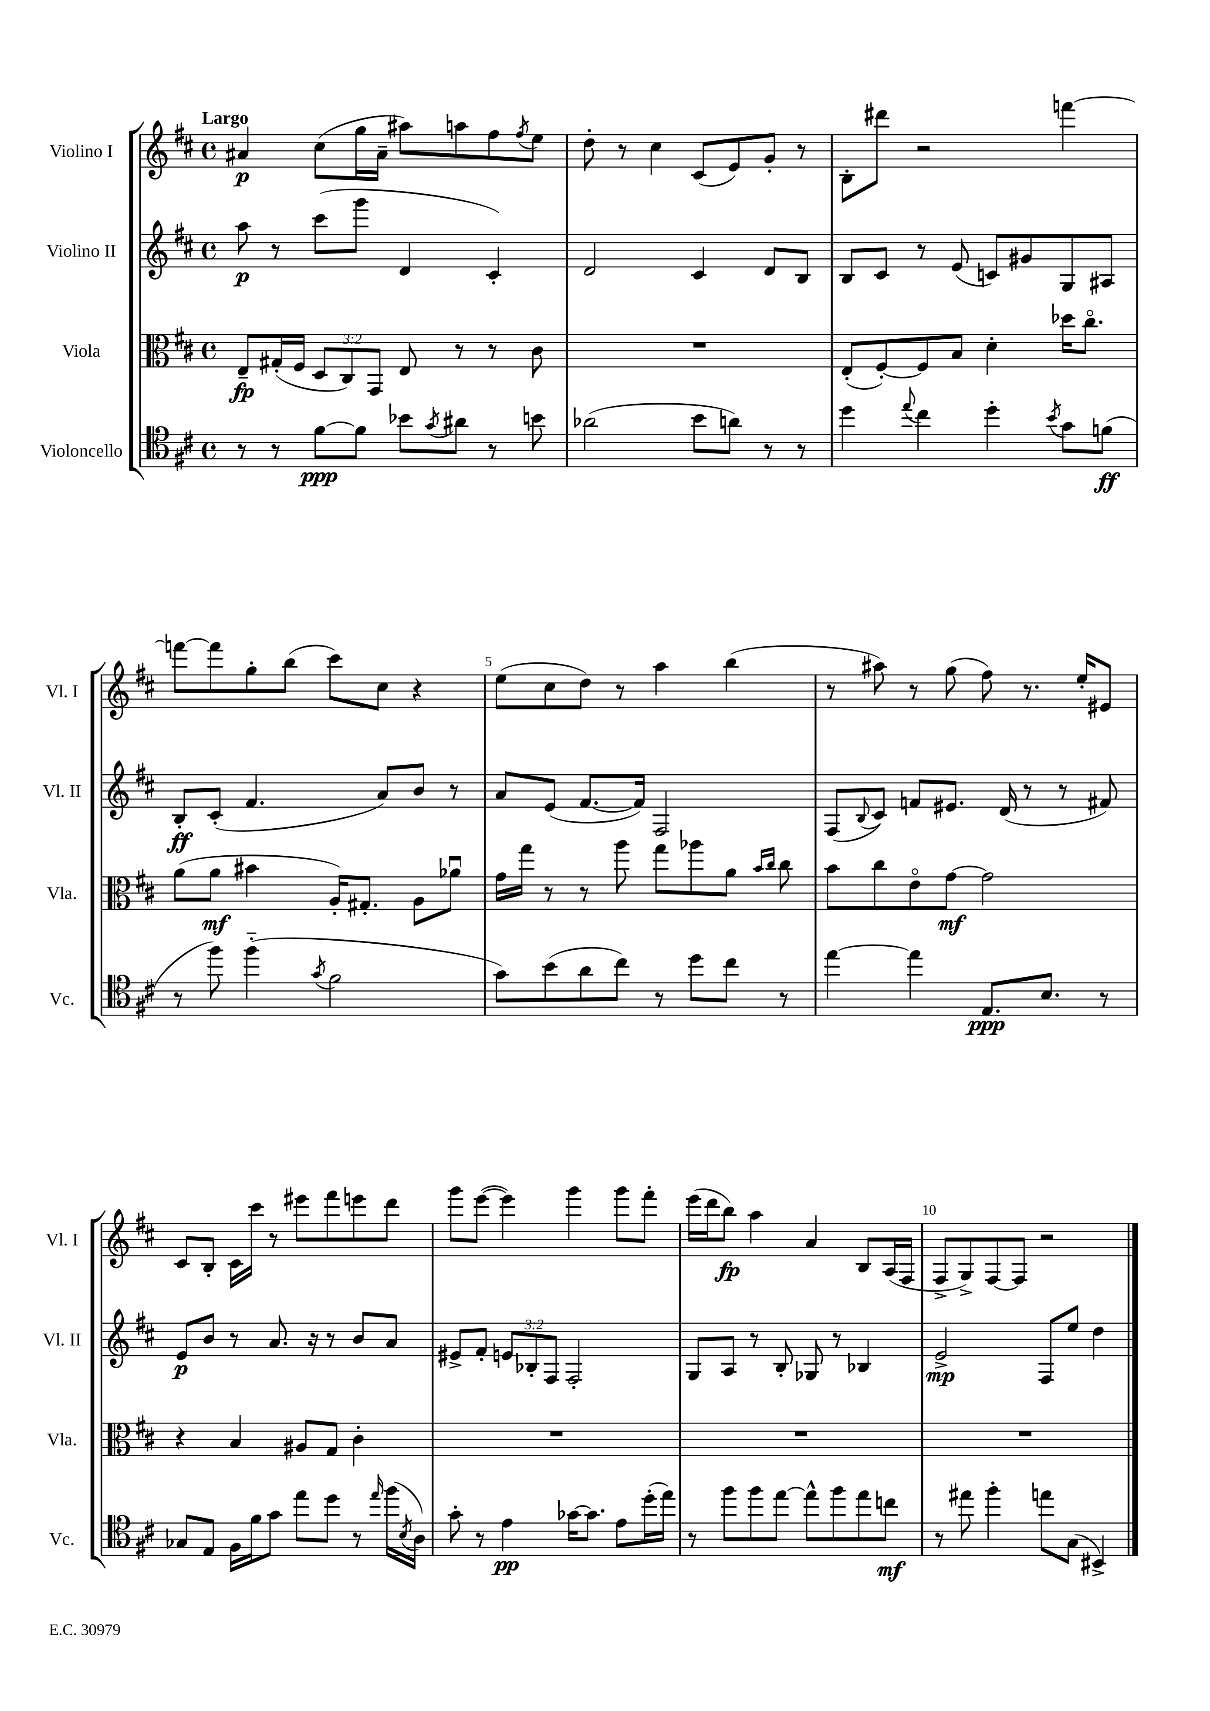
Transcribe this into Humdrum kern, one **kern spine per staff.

**kern	**kern	**kern	**kern
*staff4	*staff3	*staff2	*staff1
*clefC4	*clefC3	*clefG2	*clefG2
*k[f#c#]	*k[f#c#]	*k[f#c#]	*k[f#c#]
*M4/4	*M4/4	*M4/4	*M4/4
*met(c)	*met(c)	*met(c)	*met(c)
8r	8E~	8aa	4a#
8r	(16G#'	8r	.
.	16F#	.	.
[8f#	12D	(8ccc#	(8cc#
.	12C#)	.	.
8f#]	.	8ggg	16gg
.	12GG	.	.
.	.	.	16a#~
8b-	8E	4d	8aa#)
8qg	.	.	.
8a#	8r	.	8aa
8r	8r	4c#')	8ff#
.	.	.	8qff#
8b	8c#	.	8ee
=	=	=	=
(2a-	1r	2d	8dd'
.	.	.	8r
.	.	.	4cc#
8b	.	4c#	(8c#
8a)	.	.	8e)
8r	.	8d	8g'
8r	.	8B	8r
=	=	=	=
4dd	(8E'	8B	8B'
.	[8F#')	8c#	8ddd#
8qqee	.	.	.
4cc#	8F#]	8r	2r
.	8B	(8e	.
4dd'	4d'	8c)	.
.	.	8g#	.
8qb	.	.	.
8g	16dd-	8G	[4fff
.	8.cc#o	.	.
(8f	.	8A#	.
=	=	=	=
8r	(8a	8B'	8fff_
8ff#)	8a	(8c#'	8fff]
(4ff#'~	4b#	4.f#	8gg'
.	.	.	(8bb
8qg	.	.	.
2f#	16A')	.	8ccc#)
.	8.G#'	.	.
.	.	8a)	8cc#
.	8A	8b	4r
.	8a-u	8r	.
=	=	=	=
8g)	16g	8a	(8ee
.	16gg	.	.
(8b	8r	(8e	8cc#
8a	8r	[8.f#	8dd)
8cc#)	8aa	.	8r
.	.	16f#])	.
8r	8gg	2F#	4aa
8dd	8aa-	.	.
8cc#	8a	.	(4bb
.	16qqb	.	.
.	16qqcc#	.	.
8r	8cc#	.	.
=	=	=	=
[4ee	8b	(8F#	8r
.	.	8qqB	.
.	8cc#	8c#)	8aa#)
4ee]	8eo	8f	8r
.	[8g	8.e#	(8gg
8.E	2g]	.	8ff#)
.	.	(16d	.
.	.	8r	8.r
8.B	.	.	.
.	.	8r	.
.	.	.	16ee'
8r	.	8f#)	8e#
=	=	=	=
8G-	4r	8e	8c#
8E	.	8b	8B'
16F#	4B	8r	16c#
16f#	.	.	16ccc#
8g	.	8.a	8r
8ee	8A#	.	8eee#
.	.	16r	.
8dd	8G	8r	8fff#
8r	4c#'	8b	8eee
16qqee	.	.	.
(16ff#	.	8a	8ddd
8qB	.	.	.
16A)	.	.	.
=	=	=	=
8g'	1r	8e#^	8ggg
8r	.	8f#'	([8eee
4e	.	12e	4eee])
.	.	12B-'	.
.	.	12F#	.
[16g-	.	2F#'	4ggg
8.g-]	.	.	.
8e	.	.	8ggg
(16dd'	.	.	8fff#'
16ee)	.	.	.
=	=	=	=
8r	1r	8G	(16eee
.	.	.	16ddd
8ff#	.	8A	8bb)
8ff#	.	8r	4aa
[8ee	.	8B'	.
8ee^^]	.	8G-	4a
8ff#	.	8r	.
8ee	.	4B-	8B
8cc	.	.	(16A
.	.	.	16F#
=	=	=	=
8r	1r	2e^	8F#^
8ee#	.	.	8G^)
4ff#'	.	.	[8F#
.	.	.	8F#]
8ee	.	8F#	2r
(8G	.	8ee	.
4BB#^)	.	4dd	.
==	==	==	==
*-	*-	*-	*-
